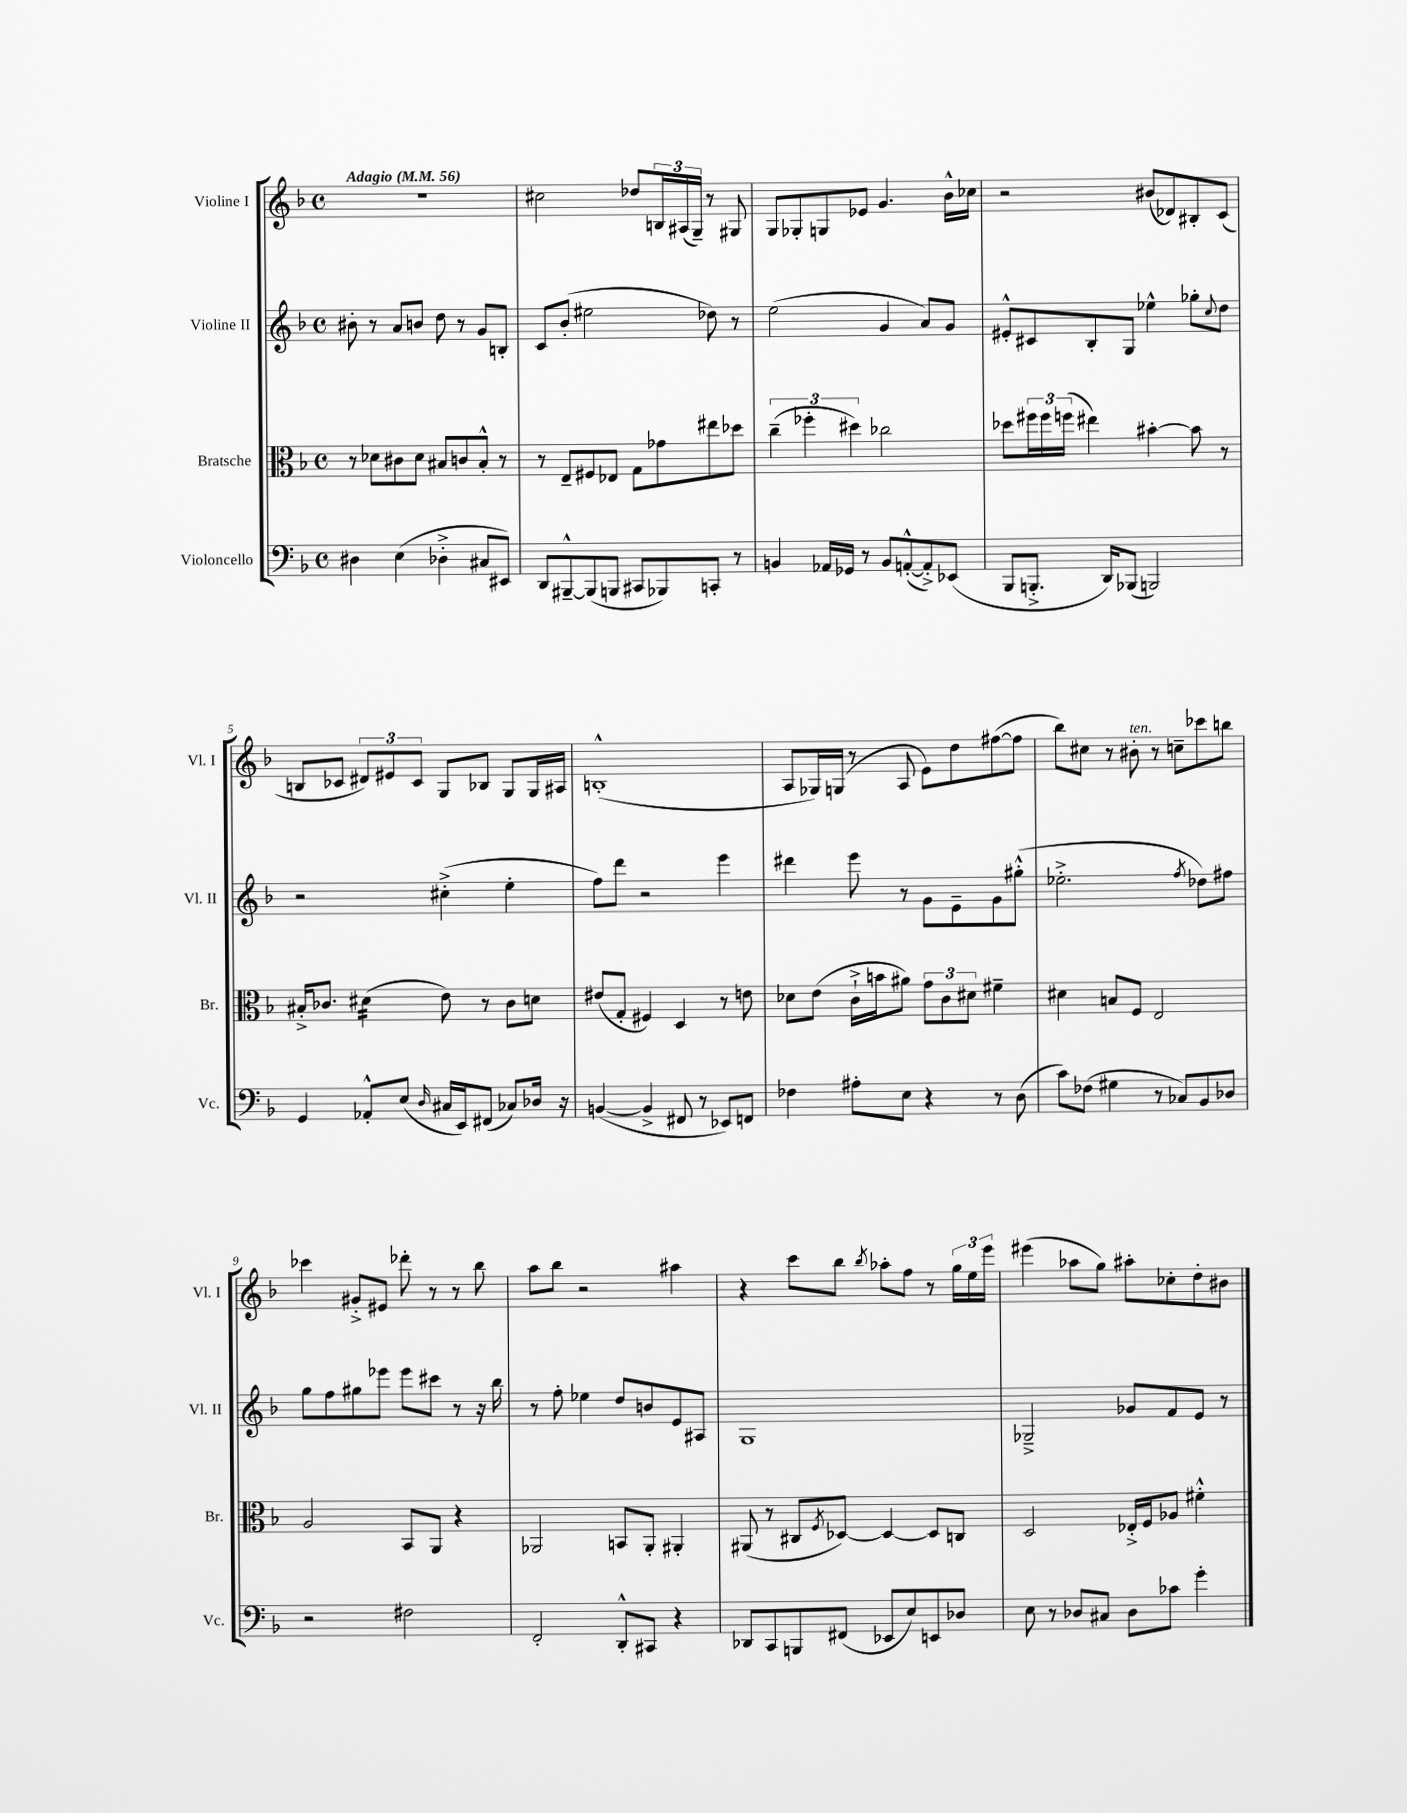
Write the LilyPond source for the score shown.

<<
\new StaffGroup <<
\new Staff = "s0" \with { instrumentName = "Violine I" shortInstrumentName = "Vl. I" } {
    \clef treble \key f \major \defaultTimeSignature \time 4/4 \tempo "Adagio" 4 = 56
    R1 |
    cis''2 des''8 \tuplet 3/2 { b16 ais16( g16--) } r8 gis8 |
    g8 ges8-. g8 ees'8 g'4. bes'16-^ ces''16 |
    r2 bis'8( des'8) bis8-. c'8( |
    b8 ces'8 \tuplet 3/2 { dis'8) eis'8 ces'8 } g8 bes8 g8 g16 ais16 |
    b1-.-^( |
    a8 ges16) g16( r8 a8 e'8) d''8 fis''8~( fis''8 |
    bes''8) cis''8 r8 bis'8-.^\markup { \italic "ten." } r8 c''8-- ces'''8 b''8 |
    ces'''4 gis'8-.-> eis'8 des'''8-. r8 r8 bes''8 |
    a''8 bes''8 r2 ais''4 |
    r4 c'''8 bes''8 \acciaccatura { bes''8 } aes''8-. f''8 r8 \tuplet 3/2 { g''16 e''16 e'''16 } |
    eis'''4( aes''8 g''8) ais''8-. ces''8-. d''8-. bis'8 \bar "|." |
}
\new Staff = "s1" \with { instrumentName = "Violine II" shortInstrumentName = "Vl. II" } {
    \clef treble \key f \major \defaultTimeSignature \time 4/4
    bis'8-. r8 a'8 b'8 d''8 r8 g'8 b8-. |
    c'8 bes'8-.( eis''2 des''8) r8 |
    e''2( g'4 a'8) g'8 |
    eis'8-.-^ cis'8 bes8-. g8 ees''4-^ ges''8-. \appoggiatura { c''8 } d''8 |
    r2 cis''4-.->( e''4-. |
    f''8) d'''8 r2 e'''4 |
    dis'''4 e'''8 r8 g'8 e'8-- g'8 gis''8-.-^( |
    ees''2.-.-> \acciaccatura { f''8 } des''8) fis''8 |
    g''8 f''8 gis''8 ees'''8 ees'''8 cis'''8 r8 r16 bes''16 |
    r8 f''8-. ees''4 d''8 b'8 e'8 ais8 |
    g1 |
    ges2---> ges'8 f'8 e'8 r8 \bar "|." |
}
\new Staff = "s2" \with { instrumentName = "Bratsche" shortInstrumentName = "Br." } {
    \clef alto \key f \major \defaultTimeSignature \time 4/4
    r8 des'8 cis'8 des'8 bis8 c'8 bis8-.-^ r8 |
    r8 e8-- fis8 ees8 g8 ges'8 eis''8 des''8 |
    \tuplet 3/2 { c''4--( fes''4-. dis''4) } ces''2 |
    des''8 \tuplet 3/2 { fis''16 fis''16 f''16( } eis''4) bis'4~-. bis'8 r8 |
    bis16-.-> ces'8. dis'4:16( e'8) r8 ces'8 d'8 |
    eis'8( g8-. fis4) d4 r8 e'8 |
    des'8 e'8( c'16-!-> b'16 ais'8) \tuplet 3/2 { g'8 c'8 dis'8 } fis'4-- |
    dis'4 b8 f8 e2 |
    a2 bes,8 a,8 r4 |
    aes,2 b,8 aes,8-. ais,4-. |
    ais,8( r8 cis8 \acciaccatura { f8 } des8~) des4~ des8 c8 |
    d2 ees16-.-> f16 aes8 fis'4-.-^ \bar "|." |
}
\new Staff = "s3" \with { instrumentName = "Violoncello" shortInstrumentName = "Vc." } {
    \clef bass \key f \major \defaultTimeSignature \time 4/4
    dis4 e4( des4-.-> cis8 eis,8) |
    d,8 bis,,8~---^ bis,,8( b,,8 cis,8 bes,,8) c,8-. r8 |
    b,4 aes,16 ges,16 r8 b,8 a,8~-.-^( a,8-.->) ees,8( |
    bes,,8 b,,8.-.-> d,16) bes,,8( b,,2) |
    g,4 aes,8-.-^ e8( \grace { d16 } cis16 e,16) fis,8( ces8) des16 r16 |
    b,4~( b,4-> fis,8 r8 ees,8) f,8 |
    fes4 ais8-. e8 r4 r8 d8( |
    c'8) fes8( gis4 r8 ces8) bes,8 des8 |
    r2 fis2 |
    f,2-. d,8-.-^ cis,8 r4 |
    des,8 c,8 b,,8 fis,8( ees,8 e8) e,8 des8 |
    e8 r8 des8 cis8 des8 ces'8 g'4-. \bar "|." |
}
>>
>>
